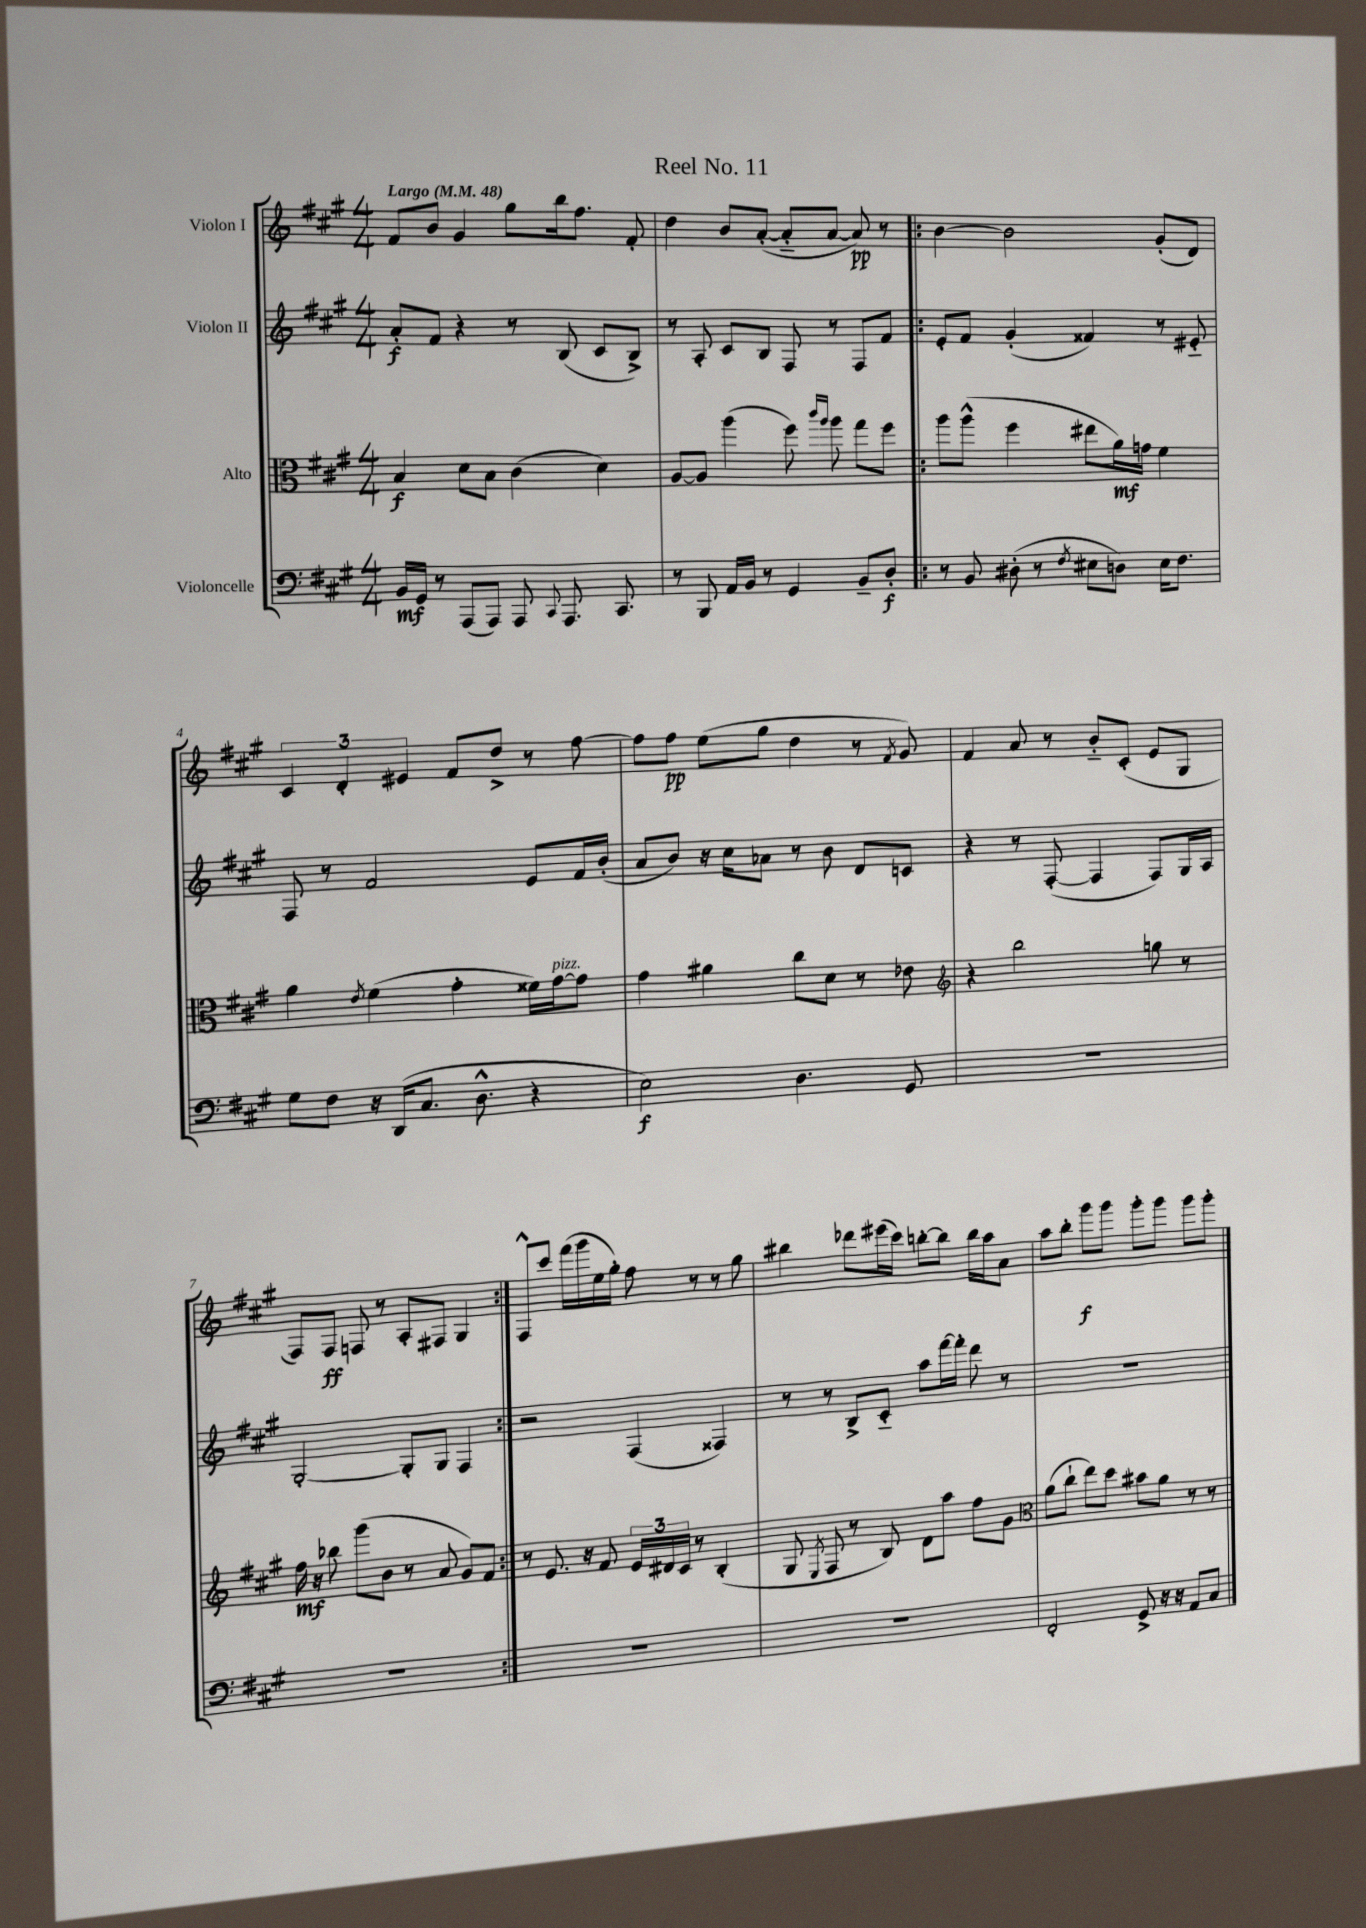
\header { title = "Reel No. 11" }
<<
\new StaffGroup <<
\new Staff = "s0" \with { instrumentName = "Violon I" } {
    \clef treble \key a \major \numericTimeSignature \time 4/4 \tempo "Largo" 4 = 48
    \autoBeamOff fis'8[ b'8] gis'4 gis''8[ b''16 fis''8.] fis'8-. |
    d''4 b'8[ a'8]~-.( a'8[-_ a'8]~ a'8\pp) r8 |
    \repeat volta 2 { b'4~ b'2 gis'8[-.( d'8]) |
    \tuplet 3/2 { cis'4 d'4-. eis'4 } fis'8[ d''8]-> r8 fis''8~ |
    fis''8[ fis''8]\pp e''8[( gis''8] d''4 r8 \acciaccatura { fis'8 } gis'8) |
    fis'4 a'8 r8 b'8[-_ cis'8]-.( e'8[ gis8] |
    fis8[) fis8]\ff f8 r8 a8[-. fis8] gis4 | }
    fis8[-^ cis'''8] fis'''16[( gis'''16 e''16 gis''16]-.) fis''8 r8 r8 gis''8 |
    bis''4 des'''8[ eis'''16( cis'''16]) b''8[~-. b''8] b''16[ a''16 a'8] |
    a''8[ b''8]-. gis'''8[\f gis'''8] gis'''8[-. gis'''8] gis'''8[ gis'''8]-. \bar "|." |
}
\new Staff = "s1" \with { instrumentName = "Violon II" } {
    \clef treble \key a \major \numericTimeSignature \time 4/4
    \autoBeamOff a'8[-.\f fis'8] r4 r8 b8( cis'8[ b8]->) |
    r8 a8-. cis'8[ b8] fis8 r8 fis8[ fis'8] |
    \repeat volta 2 { e'8[-. fis'8] gis'4-.( fisis'4) r8 eis'8-_ |
    fis8 r8 fis'2 e'8[ fis'16 b'16]-.( |
    a'8[ b'8]) r16 cis''16[ aes'8] r8 b'8 d'8[ c'8] |
    r4 r8 fis8~-.( fis4 fis8[) gis16 a16] |
    gis2~-. gis8[-. gis8] fis4 | }
    r2 fis4( fisis4) |
    r8 r8 b8[-> cis'8]-_ a''8[ fis'''16~ fis'''16]-. d'''8 r8 |
    R1 \bar "|." |
}
\new Staff = "s2" \with { instrumentName = "Alto" } {
    \clef alto \key a \major \numericTimeSignature \time 4/4
    \autoBeamOff b4\f d'8[ b8] cis'4( d'4) |
    a8[~ a8] a''4( fis''8) \grace { cis'''16[ a''16] } a''8 gis''8[ fis''8] |
    \repeat volta 2 { a''8[ a''8]-^( fis''4 eis''8[ a'16\mf) g'16] fis'4 |
    a'4 \acciaccatura { e'8 } fis'4( gis'4-. fisis'16[) gis'16~^\markup { \italic "pizz." } gis'8] |
    gis'4 ais'4 cis''8[ d'8] r8 ees'8 |
    \clef treble r4 b''2 g''8 r8 |
    fis''16\mf r16 bes''8 gis'''8[( b'8] r8 a'8 gis'8[) fis'8] | }
    r8 e'8. r16 fis'8 \tuplet 3/2 { e'16[ dis'16 cis'16] } r8 b4-.( |
    gis8 \acciaccatura { e8 } fis8 r8 b8) d'8[ a''8] fis''8[ gis'8] |
    \clef alto a'8[( cis''8]-! e''8[) d''8] bis'8[ a'8] r8 r8 \bar "|." |
}
\new Staff = "s3" \with { instrumentName = "Violoncelle" } {
    \clef bass \key a \major \numericTimeSignature \time 4/4
    \autoBeamOff b,16[\mf gis,16] r8 a,,8[( a,,8]) a,,8 \appoggiatura { cis,8 } a,,8. cis,8. |
    r8 b,,8 a,16[ b,16] r8 gis,4 b,8[-- d8]-.\f |
    \repeat volta 2 { r8 b,8 dis8-.( r8 \acciaccatura { fis8 } eis8[ d8]) eis16[ fis8.] |
    gis8[ fis8] r16 d,16[( cis8.] d8.-^ r4 |
    e2\f) d4. gis,8 |
    R1 |
    R1 | }
    R1 |
    R1 |
    fis,2-. gis,8-> r16 r16 a,8[ cis8] \bar "|." |
}
>>
>>
